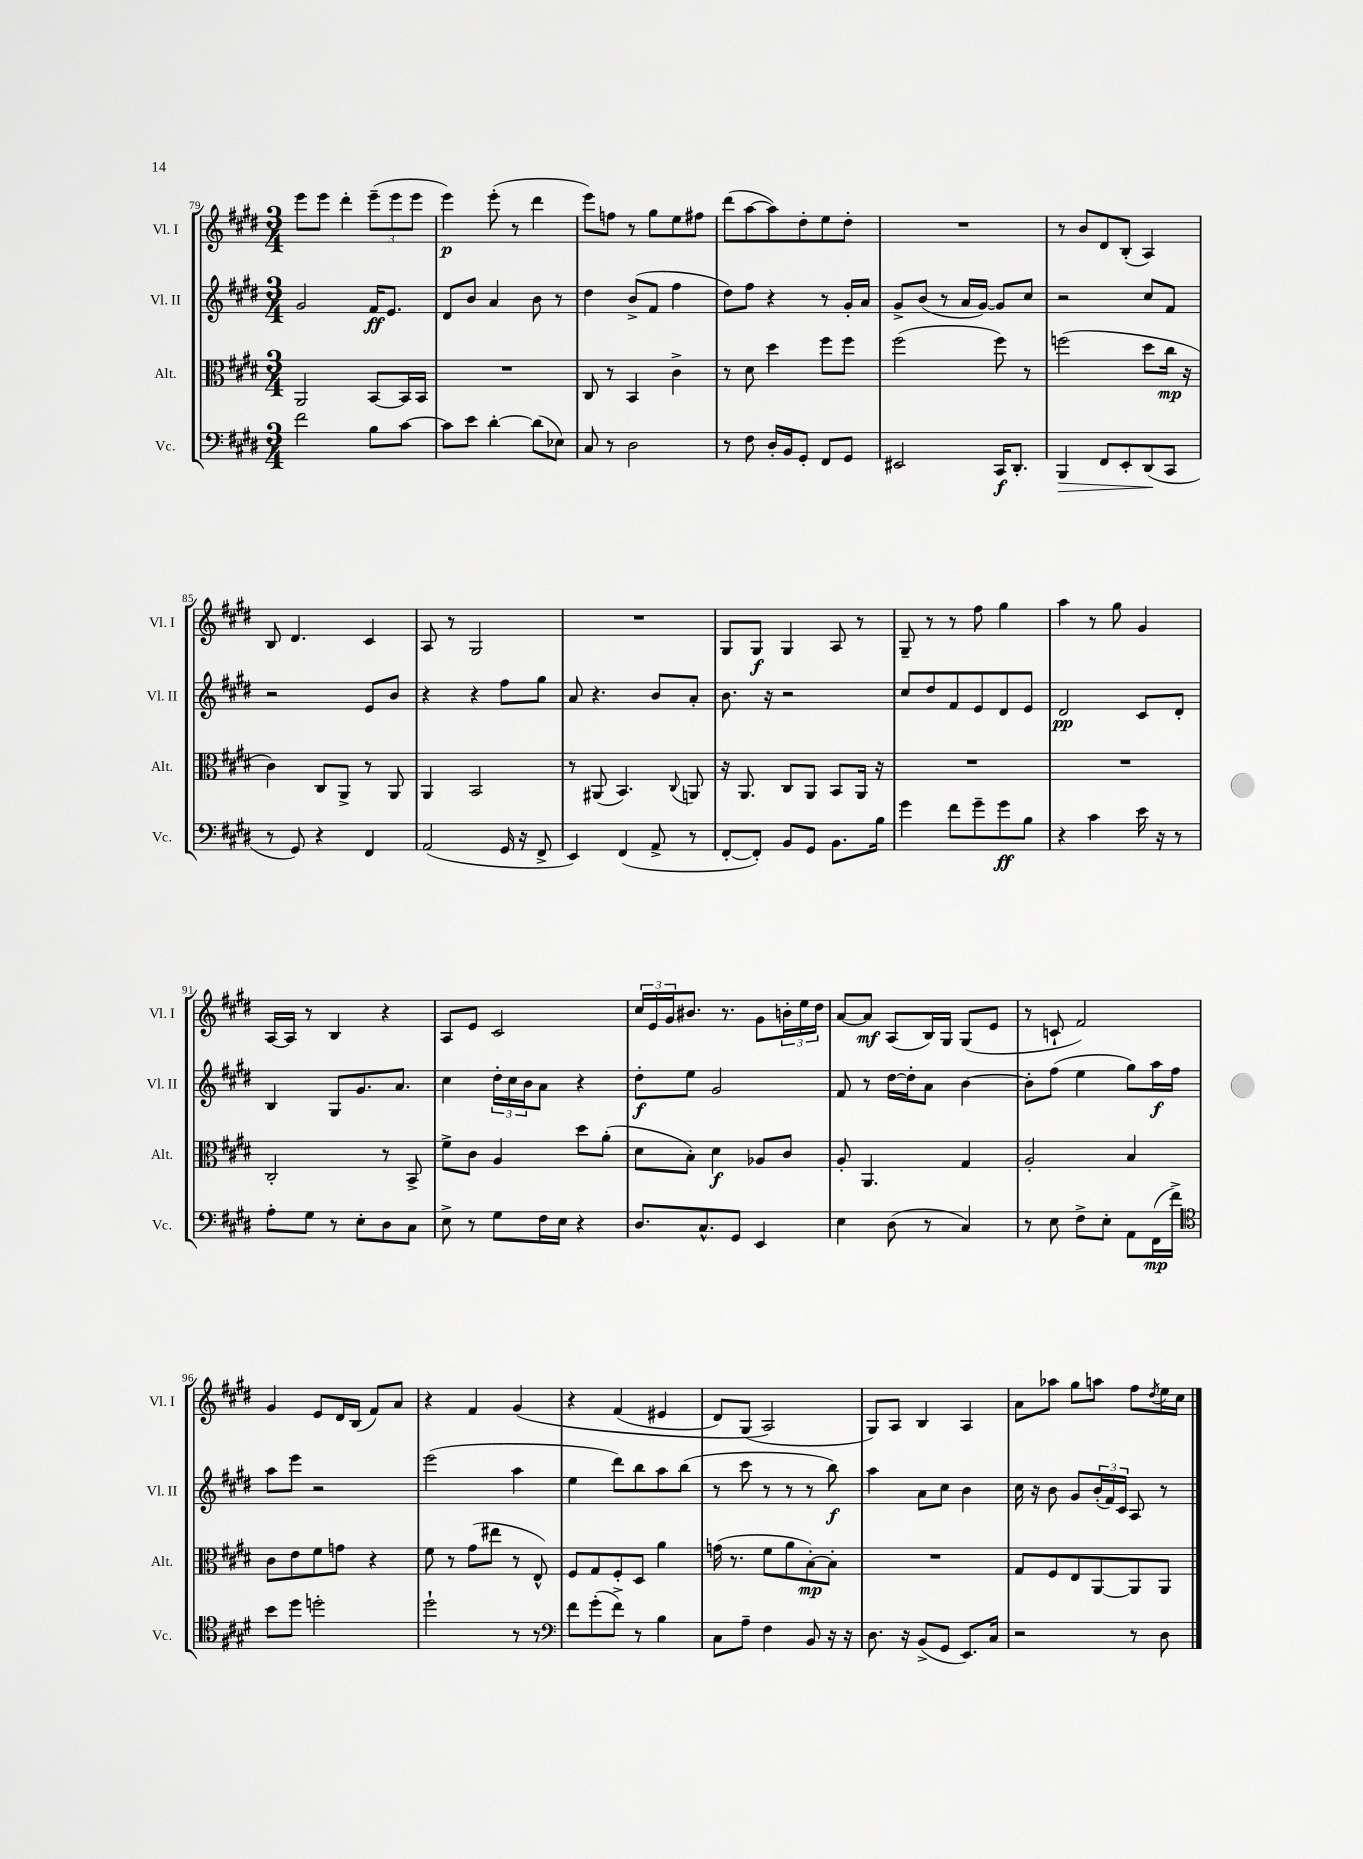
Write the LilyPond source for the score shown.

<<
\new StaffGroup <<
\new Staff = "s0" \with { instrumentName = "Vl. I" shortInstrumentName = "Vl. I" } {
    \clef treble \key e \major \numericTimeSignature \time 3/4
    e'''8 e'''8 dis'''4-. \tuplet 3/2 { e'''8--( e'''8 e'''8 } |
    e'''4\p) e'''8-.( r8 dis'''4 |
    e'''8) f''8 r8 gis''8 e''8 fis''8 |
    dis'''8( a''8~ a''8) dis''8-. e''8 dis''8-. |
    R2. |
    r8 b'8 dis'8 b8-.( a4) |
    b8 dis'4. cis'4 |
    a8 r8 gis2 |
    R2. |
    gis8 gis8\f gis4 a8 r8 |
    gis8-- r8 r8 fis''8 gis''4 |
    a''4 r8 gis''8 gis'4 |
    a16~ a16 r8 b4 r4 |
    a8 e'8 cis'2 |
    \tuplet 3/2 { cis''16 e'16 gis'16 } bis'8. r8. gis'8 \tuplet 3/2 { b'16-. e''16 dis''16 } |
    a'8~ a'8\mf a8( b16) gis16 gis8( e'8 |
    r8 c'8-! fis'2) |
    gis'4 e'8 dis'16 b16( fis'8) a'8 |
    r4 fis'4 gis'4\( |
    r4 fis'4( eis'4 |
    dis'8) gis8( a2\) |
    gis8) a8 b4 a4 |
    a'8 aes''8 gis''8 a''8 fis''8 \acciaccatura { dis''8 } e''16 cis''16 \bar "|." |
}
\new Staff = "s1" \with { instrumentName = "Vl. II" shortInstrumentName = "Vl. II" } {
    \clef treble \key e \major \numericTimeSignature \time 3/4
    gis'2 fis'16\ff e'8. |
    dis'8 b'8 a'4 b'8 r8 |
    dis''4 b'8->( fis'8 fis''4 |
    dis''8) fis''8 r4 r8 gis'16-. a'16 |
    gis'8-> b'8( r8 a'16 gis'16~) gis'8 cis''8 |
    r2 cis''8 fis'8 |
    r2 e'8 b'8 |
    r4 r4 fis''8 gis''8 |
    a'8 r4. b'8 a'8-. |
    b'8. r16 r2 |
    cis''8 dis''8 fis'8 e'8 dis'8 e'8 |
    dis'2\pp cis'8 dis'8-. |
    b4 gis8 gis'8. a'8. |
    cis''4 \tuplet 3/2 { dis''16-. cis''16 b'16 } a'8 r4 |
    dis''8-.\f e''8 gis'2 |
    fis'8 r8 dis''16~ dis''16-. a'8 b'4~ |
    b'8-. fis''8( e''4 gis''8) a''16\f fis''16 |
    a''8 e'''8 r2 |
    e'''2( a''4 |
    e''4 dis'''8) b''8 a''8 b''8( |
    r8 cis'''8 r8 r8 r8 b''8\f) |
    a''4 a'8 cis''8 b'4 |
    cis''16 r16 b'8 gis'8 \tuplet 3/2 { b'16-.( fis'16) cis'16 } a8 r8 \bar "|." |
}
\new Staff = "s2" \with { instrumentName = "Alt." shortInstrumentName = "Alt." } {
    \clef alto \key e \major \numericTimeSignature \time 3/4
    a,2 b,8~ b,16 b,16 |
    R2. |
    cis8 r8 b,4 cis'4-> |
    r8 dis'8 dis''4 fis''8 fis''8 |
    fis''2( fis''8) r8 |
    f''2( dis''8 cis''16\mp r16 |
    cis'4) cis8 a,8-> r8 a,8 |
    a,4 b,2 |
    r8 ais,8( b,4.) \appoggiatura { cis8 } a,8 |
    r16 a,8. cis8 a,8 b,8 a,16 r16 |
    R2. |
    R2. |
    cis2-. r8 b,8-> |
    fis'8-> cis'8 a4 dis''8 a'8-.( |
    dis'8 b8-.) dis'4\f aes8 cis'8 |
    a8-. a,4. gis4 |
    a2-. b4 |
    cis'8 e'8 fis'8 g'8 r4 |
    fis'8 r8 gis'8( eis''8 r8 e8-^) |
    fis8 gis8 fis8-. dis8 a'4 |
    g'16( r8. fis'8 a'8 b8~-.\mp) b8-. |
    R2. |
    gis8 fis8 e8 a,8~ a,8 a,8 \bar "|." |
}
\new Staff = "s3" \with { instrumentName = "Vc." shortInstrumentName = "Vc." } {
    \clef bass \key e \major \numericTimeSignature \time 3/4
    fis'2 b8 cis'8~ |
    cis'8 e'8 dis'4~-. dis'8( ees8) |
    cis8 r8 dis2 |
    r8 fis8 dis16-. b,16 gis,8-. fis,8 gis,8 |
    eis,2 cis,16\f dis,8.-. |
    b,,4\> fis,8 e,8-. dis,8\!( cis,8 |
    r8 gis,8) r4 fis,4 |
    a,2( gis,16 r16 fis,8-> |
    e,4) fis,4( a,8-> r8 |
    fis,8~-. fis,8-.) b,8 gis,8 b,8. b16 |
    gis'4 fis'8 gis'8-- gis'8\ff b8 |
    r4 cis'4 e'16 r16 r8 |
    a8-. gis8 r8 e8-. dis8 cis8 |
    e8-> r8 gis8 fis16 e16 r4 |
    dis8. cis8.-^ gis,8 e,4 |
    e4 dis8( r8 cis4) |
    r8 e8 fis8-> e8-. a,8 fis,16\mp( fis'16->) |
    \clef tenor b'8 dis''8 d''2-. |
    dis''2-! r8 r8 |
    \clef bass fis'8 gis'8-.( fis'8->) r8 b4 |
    cis8 a8-- fis4 b,8 r16 r16 |
    dis8. r16 b,8->( gis,8 e,8.) cis16 |
    r2 r8 dis8 \bar "|." |
}
>>
>>
\layout { \context { \Score currentBarNumber = #79 } }
